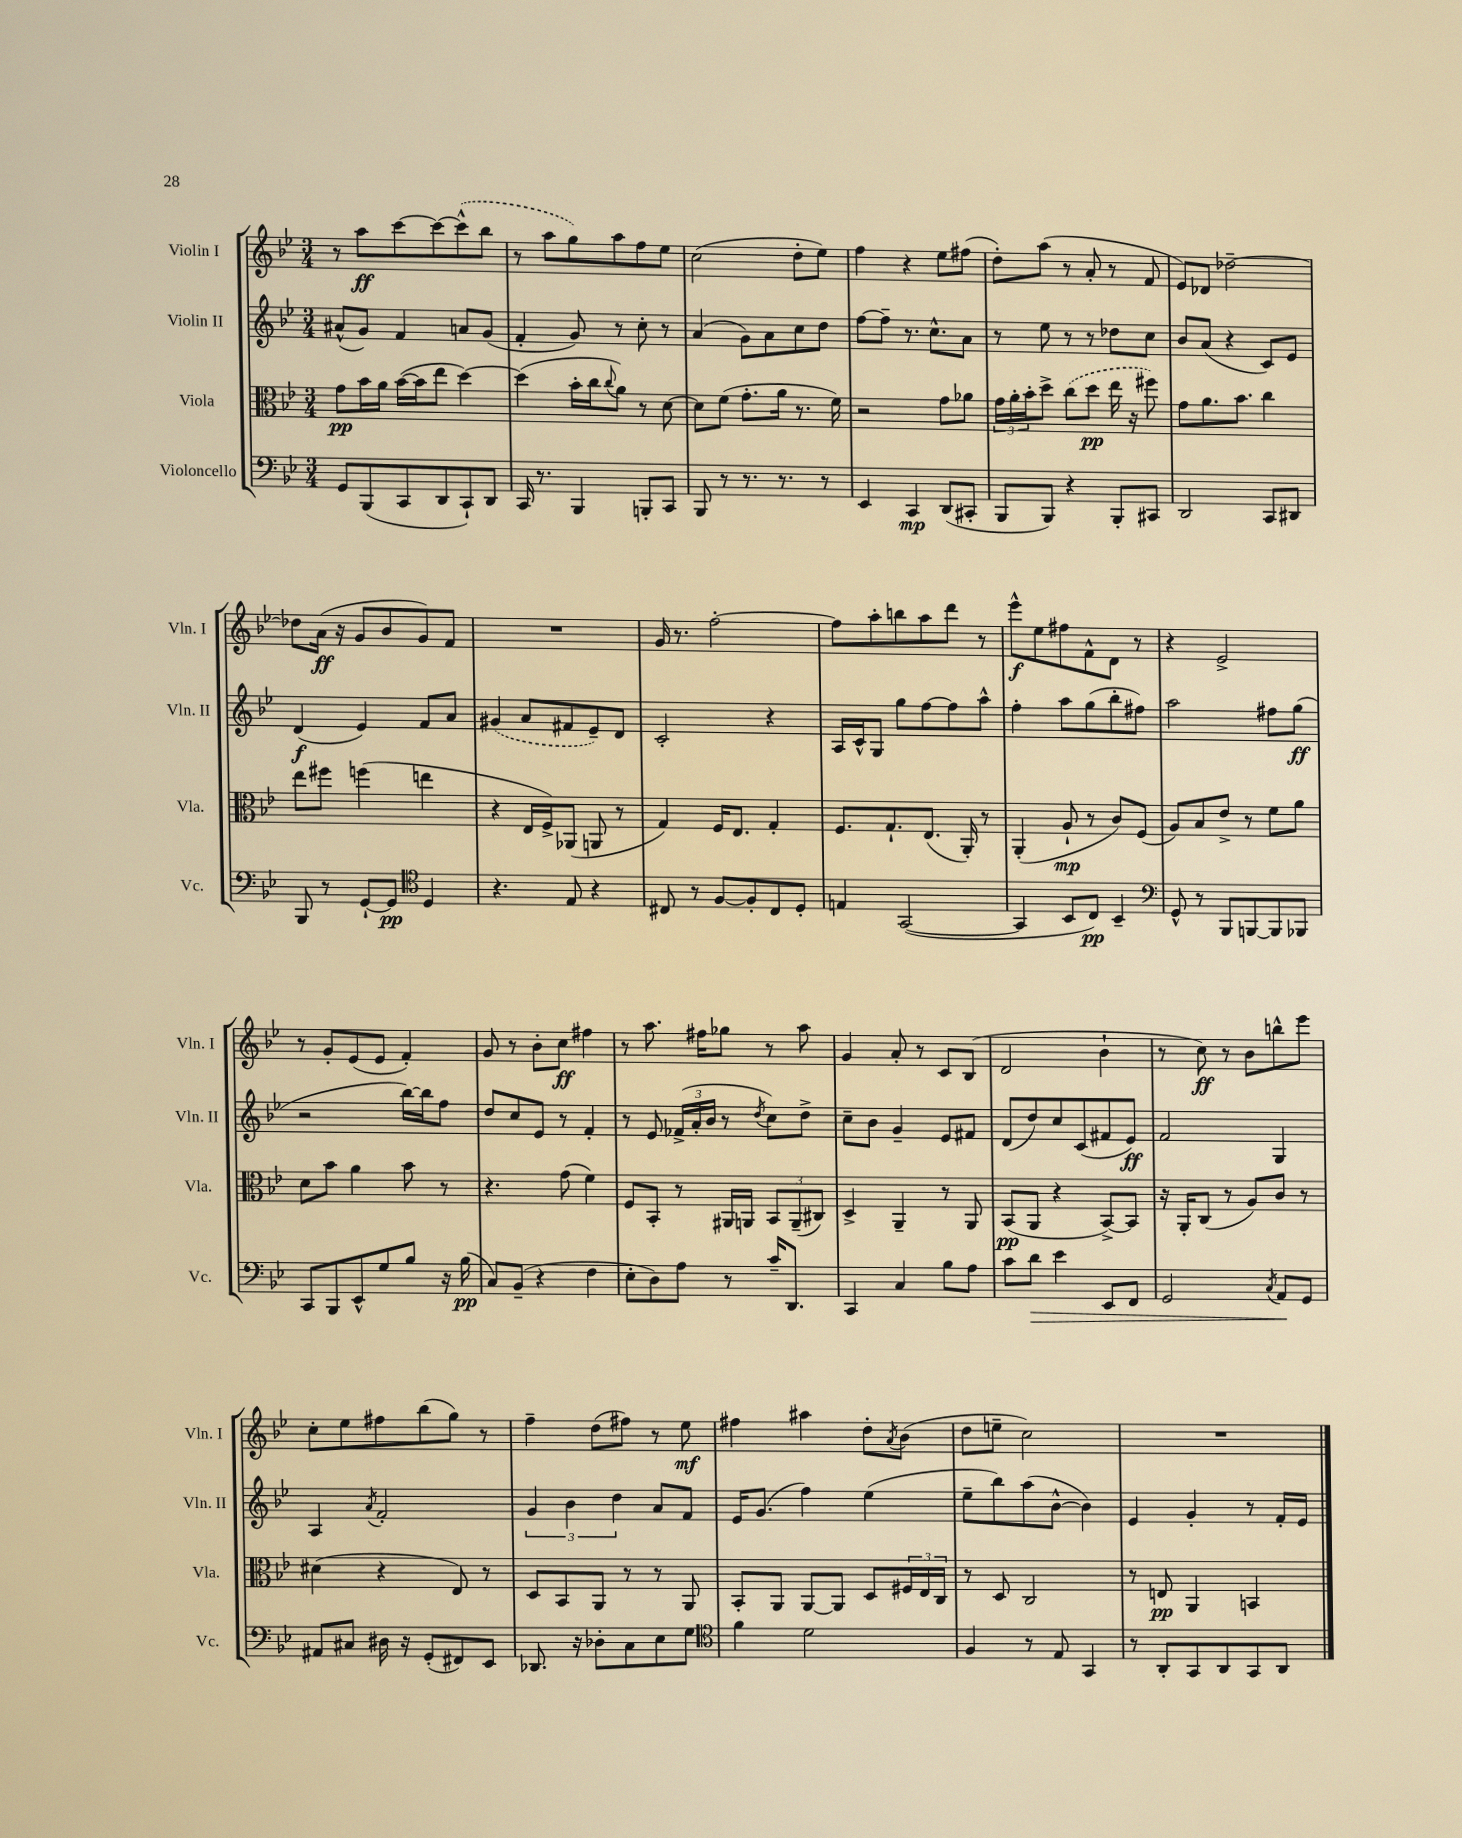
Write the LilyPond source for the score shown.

<<
\new StaffGroup <<
\new Staff = "s0" \with { instrumentName = "Violin I" shortInstrumentName = "Vln. I" } {
    \clef treble \key bes \major \numericTimeSignature \time 3/4
    r8 a''8\ff c'''8~ c'''8~ \once \slurDashed c'''8-^( bes''8 |
    r8 a''8 g''8) a''8 f''8 ees''8 |
    c''2( d''8-. ees''8) |
    f''4 r4 ees''8 fis''8( |
    d''8-.) a''8( r8 a'8-. r8 f'8 |
    ees'8) des'8 des''2~-- |
    des''8 a'16\ff( r16 g'8 bes'8 g'8) f'8 |
    R2. |
    g'16 r8. f''2~-. |
    f''8 a''8-. b''8 a''8 d'''8 r8 |
    ees'''8-^\f ees''8 fis''8 f'8-^ d'8 r8 |
    r4 ees'2-> |
    r8 g'8-. ees'8( ees'8 f'4-.) |
    g'8 r8 bes'8-. c''8\ff fis''4 |
    r8 a''8. fis''16 ges''8 r8 a''8 |
    g'4 a'8-. r8 c'8 bes8( |
    d'2 bes'4-! |
    r8 c''8\ff) r8 bes'8 b''8-^ ees'''8 |
    c''8-. ees''8 fis''8 bes''8( g''8) r8 |
    f''4-- d''8( fis''8) r8 ees''8\mf |
    fis''4 ais''4 d''8-. \acciaccatura { a'8 } bes'8( |
    d''8 e''8-- c''2) |
    R2. \bar "|." |
}
\new Staff = "s1" \with { instrumentName = "Violin II" shortInstrumentName = "Vln. II" } {
    \clef treble \key bes \major \numericTimeSignature \time 3/4
    ais'8-^( g'8) f'4 a'8 g'8( |
    f'4-. g'8) r8 c''8-. r8 |
    a'4( g'8) a'8 c''8 d''8 |
    f''8~ f''8-- r8. c''8.-^ a'8 |
    r8 ees''8 r8 r8 des''8 c''8 |
    bes'8 a'8( r4 c'8) ees'8 |
    d'4\f( ees'4) f'8 a'8 |
    \once \slurDashed gis'4( a'8 fis'8 ees'8--) d'8 |
    c'2-. r4 |
    a16 c'16-^ g8 g''8 f''8~ f''8 a''8-^ |
    f''4-. a''8 g''8( bes''8-. fis''8) |
    a''2 fis''8 g''8\ff( |
    r2 bes''16~) bes''16 f''8 |
    d''8 c''8 ees'8 r8 f'4-. |
    r8 ees'8 \tuplet 3/2 { fes'16->( a'16-. bes'16 } r8 \acciaccatura { d''8 } c''8) d''8-> |
    c''8-- bes'8 g'4-- ees'8 fis'8 |
    d'8( d''8) c''8 c'8( fis'8 ees'8\ff) |
    f'2 g4 |
    a4 \acciaccatura { a'8 } f'2-. |
    \tuplet 3/2 { g'4 bes'4 d''4 } a'8 f'8 |
    ees'16 g'8.( f''4) ees''4( |
    ees''8-- bes''8) a''8( bes'8~-^ bes'4) |
    ees'4 g'4-. r8 f'16-. ees'16 \bar "|." |
}
\new Staff = "s2" \with { instrumentName = "Viola" shortInstrumentName = "Vla." } {
    \clef alto \key bes \major \numericTimeSignature \time 3/4
    g'8\pp bes'16 a'16 bes'16~( bes'16 ees''8 d''4~) |
    d''4( bes'16-. c''16 \appoggiatura { c''8 } a'8) r8 d'8~ |
    d'8 f'8( g'8.-. a'16 r8. f'16) |
    r2 g'8 aes'8 |
    \tuplet 3/2 { g'16 a'16-. bes'16-. } d''8-> \once \slurDashed c''8( d''8\pp ees''16 r16 fis''8) |
    g'8 a'8. bes'8. c''4 |
    ees''8 fis''8 f''4( e''4 |
    r4 ees16 f16->) aes,8( a,8 r8 |
    g4) f16 ees8. g4-. |
    f8. g8.-! ees8.( a,16-.) r8 |
    a,4-.( a8-!\mp r8 c'8) f8( |
    a8) bes8 ees'8-> r8 f'8 a'8 |
    d'8 bes'8 a'4 bes'8 r8 |
    r4. g'8( f'4) |
    f8 bes,8-. r8 ais,16 a,16 \tuplet 3/2 { bes,8 a,8--( cis8) } |
    d4-> a,4-- r8 a,8 |
    bes,8\pp( a,8 r4 bes,8~->) bes,8 |
    r16 a,16-. c8( r8 a8) c'8 r8 |
    dis'4( r4 ees8) r8 |
    d8 bes,8 a,8 r8 r8 a,8 |
    bes,8-. a,8 a,8~ a,8 d8 \tuplet 3/2 { fis16 ees16 c16 } |
    r8 d8 c2 |
    r8 e8\pp a,4 b,4 \bar "|." |
}
\new Staff = "s3" \with { instrumentName = "Violoncello" shortInstrumentName = "Vc." } {
    \clef bass \key bes \major \numericTimeSignature \time 3/4
    g,8 bes,,8( c,8 d,8 c,8-!) d,8 |
    c,16 r8. bes,,4 b,,8-. c,8 |
    bes,,8 r8 r8. r8. r8 |
    ees,4 c,4\mp d,8( cis,8-. |
    bes,,8 bes,,8) r4 bes,,8-. cis,8 |
    d,2 c,8 dis,8 |
    bes,,8 r8 g,8~-! g,8\pp \clef tenor d4 |
    r4. ees8 r4 |
    cis8 r8 f8~ f8-. cis8 d8-. |
    e4 g,2~( |
    g,4 bes,8 c8\pp) bes,4-- |
    \clef bass g,8-^ r8 bes,,8 b,,8~ b,,8 bes,,8 |
    c,8 bes,,8 ees,8-^ g8 bes8 r16 bes16\pp( |
    c8) bes,8--( r4 f4 |
    ees8-. d8) a8 r8 c'16-- d,8. |
    c,4 c4 bes8 a8 |
    c'8 d'8\> ees'4 ees,8 f,8 |
    g,2 \acciaccatura { c8 } a,8\! g,8 |
    ais,8 cis8 dis16 r16 g,8-.( fis,8) ees,8 |
    des,8. r16 des8-. c8 ees8 g8 |
    \clef tenor f'4 d'2 |
    f4 r8 ees8 g,4 |
    r8 a,8-. g,8 a,8 g,8 a,8 \bar "|." |
}
>>
>>
\layout { \context { \Score \remove "Bar_number_engraver" } }
